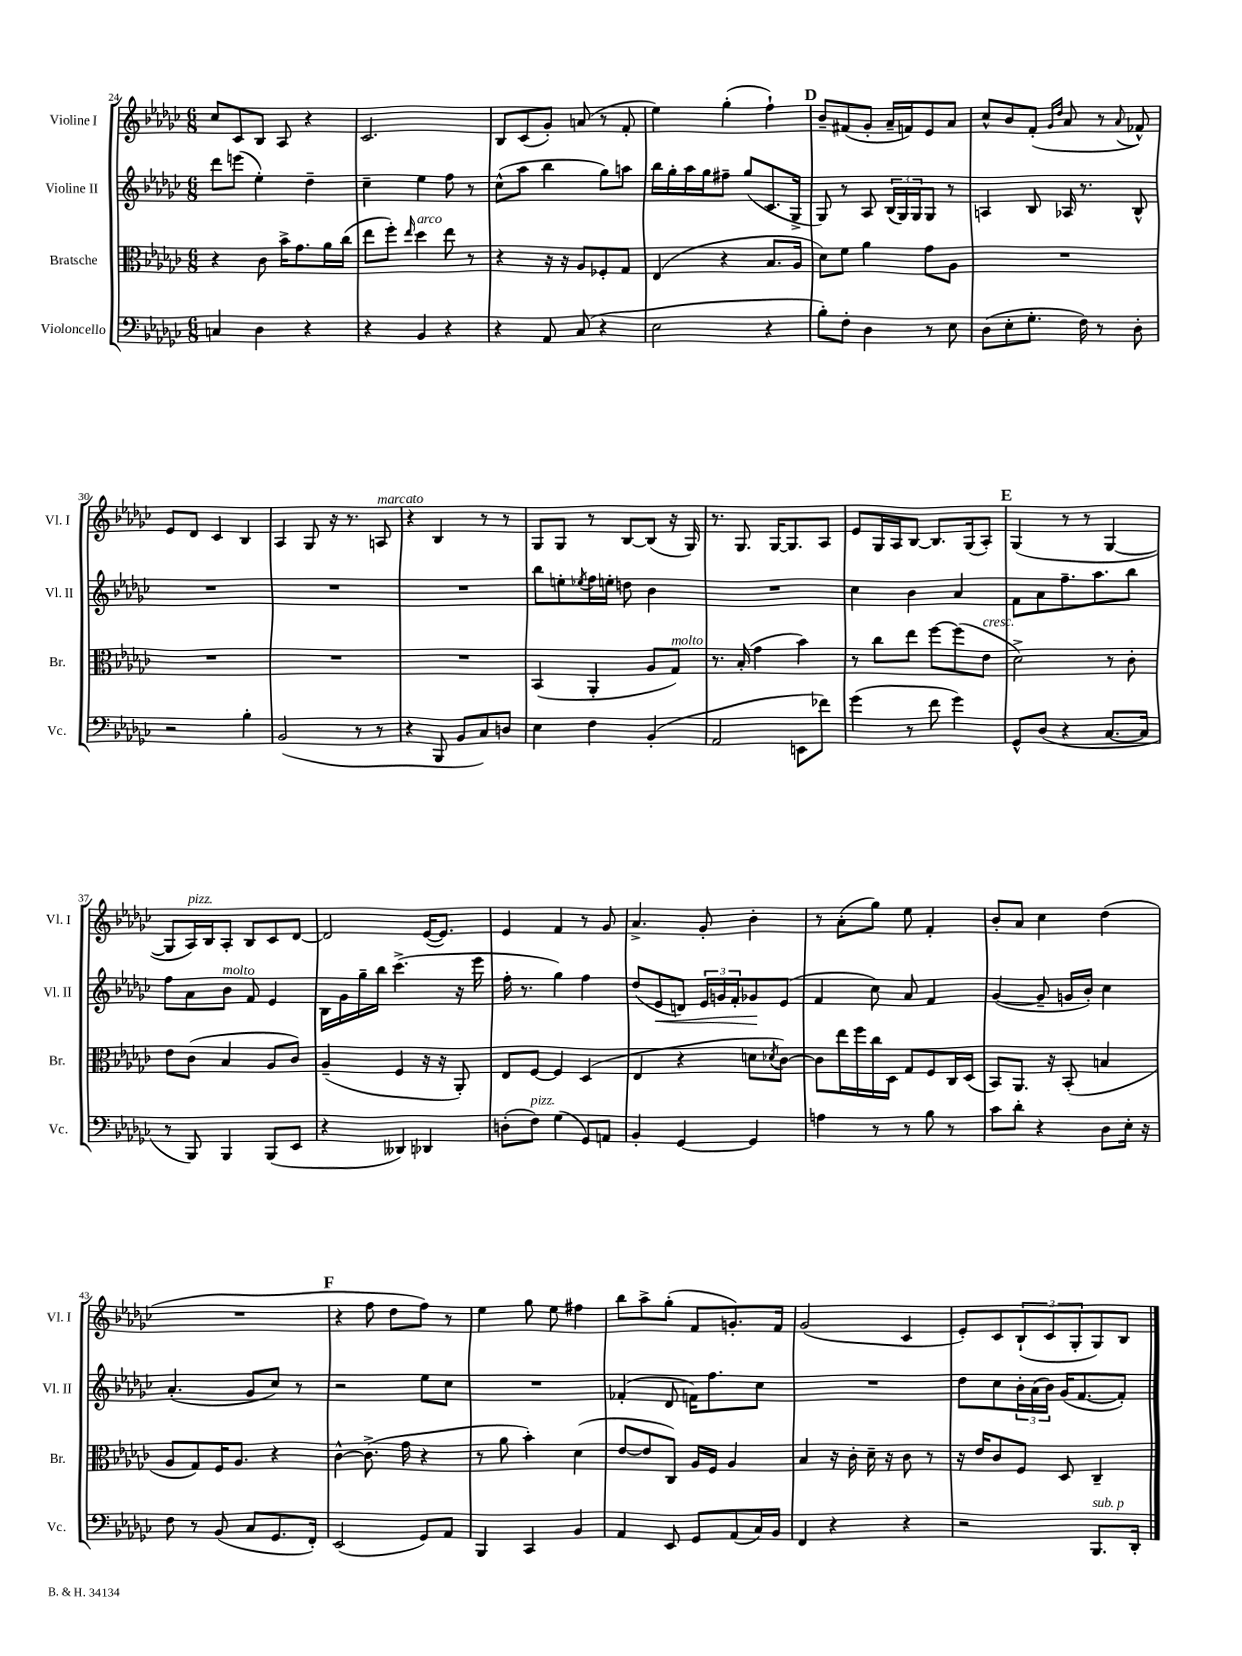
<<
\new StaffGroup <<
\new Staff = "s0" \with { instrumentName = "Violine I" shortInstrumentName = "Vl. I" } {
    \clef treble \key ges \major \numericTimeSignature \time 6/8
    ces''8 ces'8 bes8 aes8 r4 |
    ces'2. |
    bes8 ces'8( ges'8-.) a'8( r8 f'8-. |
    ees''4) ges''4-.( f''4-!) |
    \mark \markup { \bold "D" } bes'8-- fis'8( ges'8-. aes'16-- f'16) ees'8 aes'8 |
    ces''8-^ bes'8 f'8-.( \grace { ges'16 des''16 } aes'8 r8 \appoggiatura { aes'8 } fes'8-^) |
    ees'8 des'8 ces'4 bes4 |
    aes4 ges8 r16 r8. a8^\markup { \italic "marcato" } |
    r4 bes4 r8 r8 |
    ges8 ges8 r8 bes8~ bes8( r16 ges16) |
    r8. ges8. ges16~ ges8. aes8 |
    ees'8 ges16 aes16 bes8~ bes8. ges16( aes8-.) |
    \mark \markup { \bold "E" } ges4( r8 r8 ges4~ |
    ges8 aes16^\markup { \italic "pizz." }) bes16 aes8-. bes8 ces'8 des'8~ |
    des'2 ees'16~( ees'8.) |
    ees'4 f'4 r8 ges'8 |
    aes'4.-> ges'8-. bes'4-. |
    r8 aes'8-.( ges''8) ees''8 f'4-. |
    bes'8-. aes'8 ces''4 des''4( |
    R2. |
    \mark \markup { \bold "F" } r4 f''8 des''8 f''8) r8 |
    ees''4 ges''8 ees''8 fis''4 |
    bes''8 aes''8-> ges''8-.( f'8 g'8.-.) f'16 |
    ges'2( ces'4 |
    ees'8-.) ces'8 \tuplet 3/2 { bes8-!( ces'8 ges8-. } ges8) bes8 \bar "|." |
}
\new Staff = "s1" \with { instrumentName = "Violine II" shortInstrumentName = "Vl. II" } {
    \clef treble \key ges \major \numericTimeSignature \time 6/8
    des'''8 e'''8( ees''4-.) des''4-- |
    ces''4-- ees''4 f''8 r8 |
    ces''8-^( aes''8 bes''4 ges''8) a''8 |
    bes''16 ges''16-. aes''16 ges''16 fis''8-- ges''8( ces'8. ges16-> |
    \mark \markup { \bold "D" } ges8) r8 aes8 \tuplet 3/2 { bes16( ges16) ges16 } ges8 r8 |
    a4 bes8 aes16 r8. bes8-^ |
    R2. |
    R2. |
    R2. |
    bes''8 e''8-. \acciaccatura { ees''8 } f''16 e''16-. d''8 bes'4 |
    R2. |
    ces''4 bes'4 aes'4 |
    \mark \markup { \bold "E" } f'8 aes'8 f''8.-- aes''8. bes''8 |
    f''8 aes'8 bes'8^\markup { \italic "molto" } f'8 ees'4 |
    bes16 ges'16 ges''16-- bes''16 ces'''4.->( r16 ees'''16 |
    f''16-. r8. ges''4) f''4 |
    des''8( ees'8\< d'8) \tuplet 3/2 { ees'16 g'16 f'16-. } ges'8\! ees'8( |
    f'4 ces''8) aes'8 f'4 |
    ges'4~( ges'8-- g'16 bes'16-.) ces''4 |
    aes'4.-.( ges'8 ces''8) r8 |
    \mark \markup { \bold "F" } r2 ees''8 ces''8 |
    R2. |
    fes'4-.( des'8 f'16) f''8. ces''8 |
    R2. |
    des''8 ces''8 \tuplet 3/2 { bes'16-. aes'16( bes'16) } ges'16( f'8.~ f'8-.) \bar "|." |
}
\new Staff = "s2" \with { instrumentName = "Bratsche" shortInstrumentName = "Br." } {
    \clef alto \key ges \major \numericTimeSignature \time 6/8
    r4 ces'8 bes'16-> ges'8. aes'16 ces''16( |
    ees''8 f''8-.) \grace { ees''16 } des''4^\markup { \italic "arco" } ees''8 r8 |
    r4 r16 r16 aes8 fes8-. ges8 |
    ees4( r4 bes8. aes16 |
    \mark \markup { \bold "D" } des'8) f'8 aes'4 ges'8 aes8 |
    R2. |
    R2. |
    R2. |
    R2. |
    bes,4( aes,4-. aes8 ges8^\markup { \italic "molto" }) |
    r8. bes16-.( ges'4 bes'4) |
    r8 ces''8 ees''8 f''8~ f''8( ees'8^\markup { \italic "cresc." } |
    \mark \markup { \bold "E" } des'2->) r8 ces'8-. |
    ees'8 ces'8( bes4 aes8 ces'8) |
    aes4--( f4 r16 r16 aes,8-.) |
    ees8 f8~ f4 des4( |
    ees4 r4 d'8 \acciaccatura { des'8 } ces'8~) |
    ces'8 ees''16 f''16 ces''16 des16 ges8 f8 ces16 des16( |
    bes,8) aes,8. r16 bes,8-.( b4 |
    aes8 ges8) f16 aes8. r4 |
    \mark \markup { \bold "F" } ces'4~-^ ces'8.->( ges'16 r4 |
    r8 aes'8 bes'4-.) des'4( |
    ees'8~ ees'8 ces8) aes16 f16 aes4 |
    bes4 r16 ces'16-. des'16-- r16 ces'8 r8 |
    r16 ees'16 ces'8 f8 des8 ces4-- \bar "|." |
}
\new Staff = "s3" \with { instrumentName = "Violoncello" shortInstrumentName = "Vc." } {
    \clef bass \key ges \major \numericTimeSignature \time 6/8
    c4 des4 r4 |
    r4 bes,4 r4 |
    r4 aes,8 ces8( r4 |
    ees2 r4 |
    \mark \markup { \bold "D" } bes8-.) f8-. des4 r8 ees8 |
    des8( ees8-. ges8.-. f16) r8 des8-. |
    r2 bes4-. |
    bes,2( r8 r8 |
    r4 bes,,8 bes,8 ces8) d8 |
    ees4 f4 bes,4-.( |
    aes,2 e,8 fes'8) |
    ges'4( r8 f'8 ges'4) |
    \mark \markup { \bold "E" } ges,8-^ des8( r4 ces8.~ ces16 |
    r8 bes,,8) bes,,4 bes,,8( ees,8 |
    r4 deses,4) des,4 |
    d8-.( f8^\markup { \italic "pizz." }) ges4( ges,8) a,8 |
    bes,4-. ges,4~ ges,4 |
    a4 r8 r8 bes8 r8 |
    ces'8 des'8-. r4 des8 ees16-. r16 |
    f8 r8 bes,8( ces8 ges,8. f,16-.) |
    \mark \markup { \bold "F" } ees,2( ges,8) aes,8 |
    bes,,4 ces,4 bes,4 |
    aes,4 ees,8 ges,8 aes,8( ces16) bes,16 |
    f,4 r4 r4 |
    r2 bes,,8.^\markup { \italic "sub. p" } des,16-. \bar "|." |
}
>>
>>
\layout { \context { \Score currentBarNumber = #24 } }
